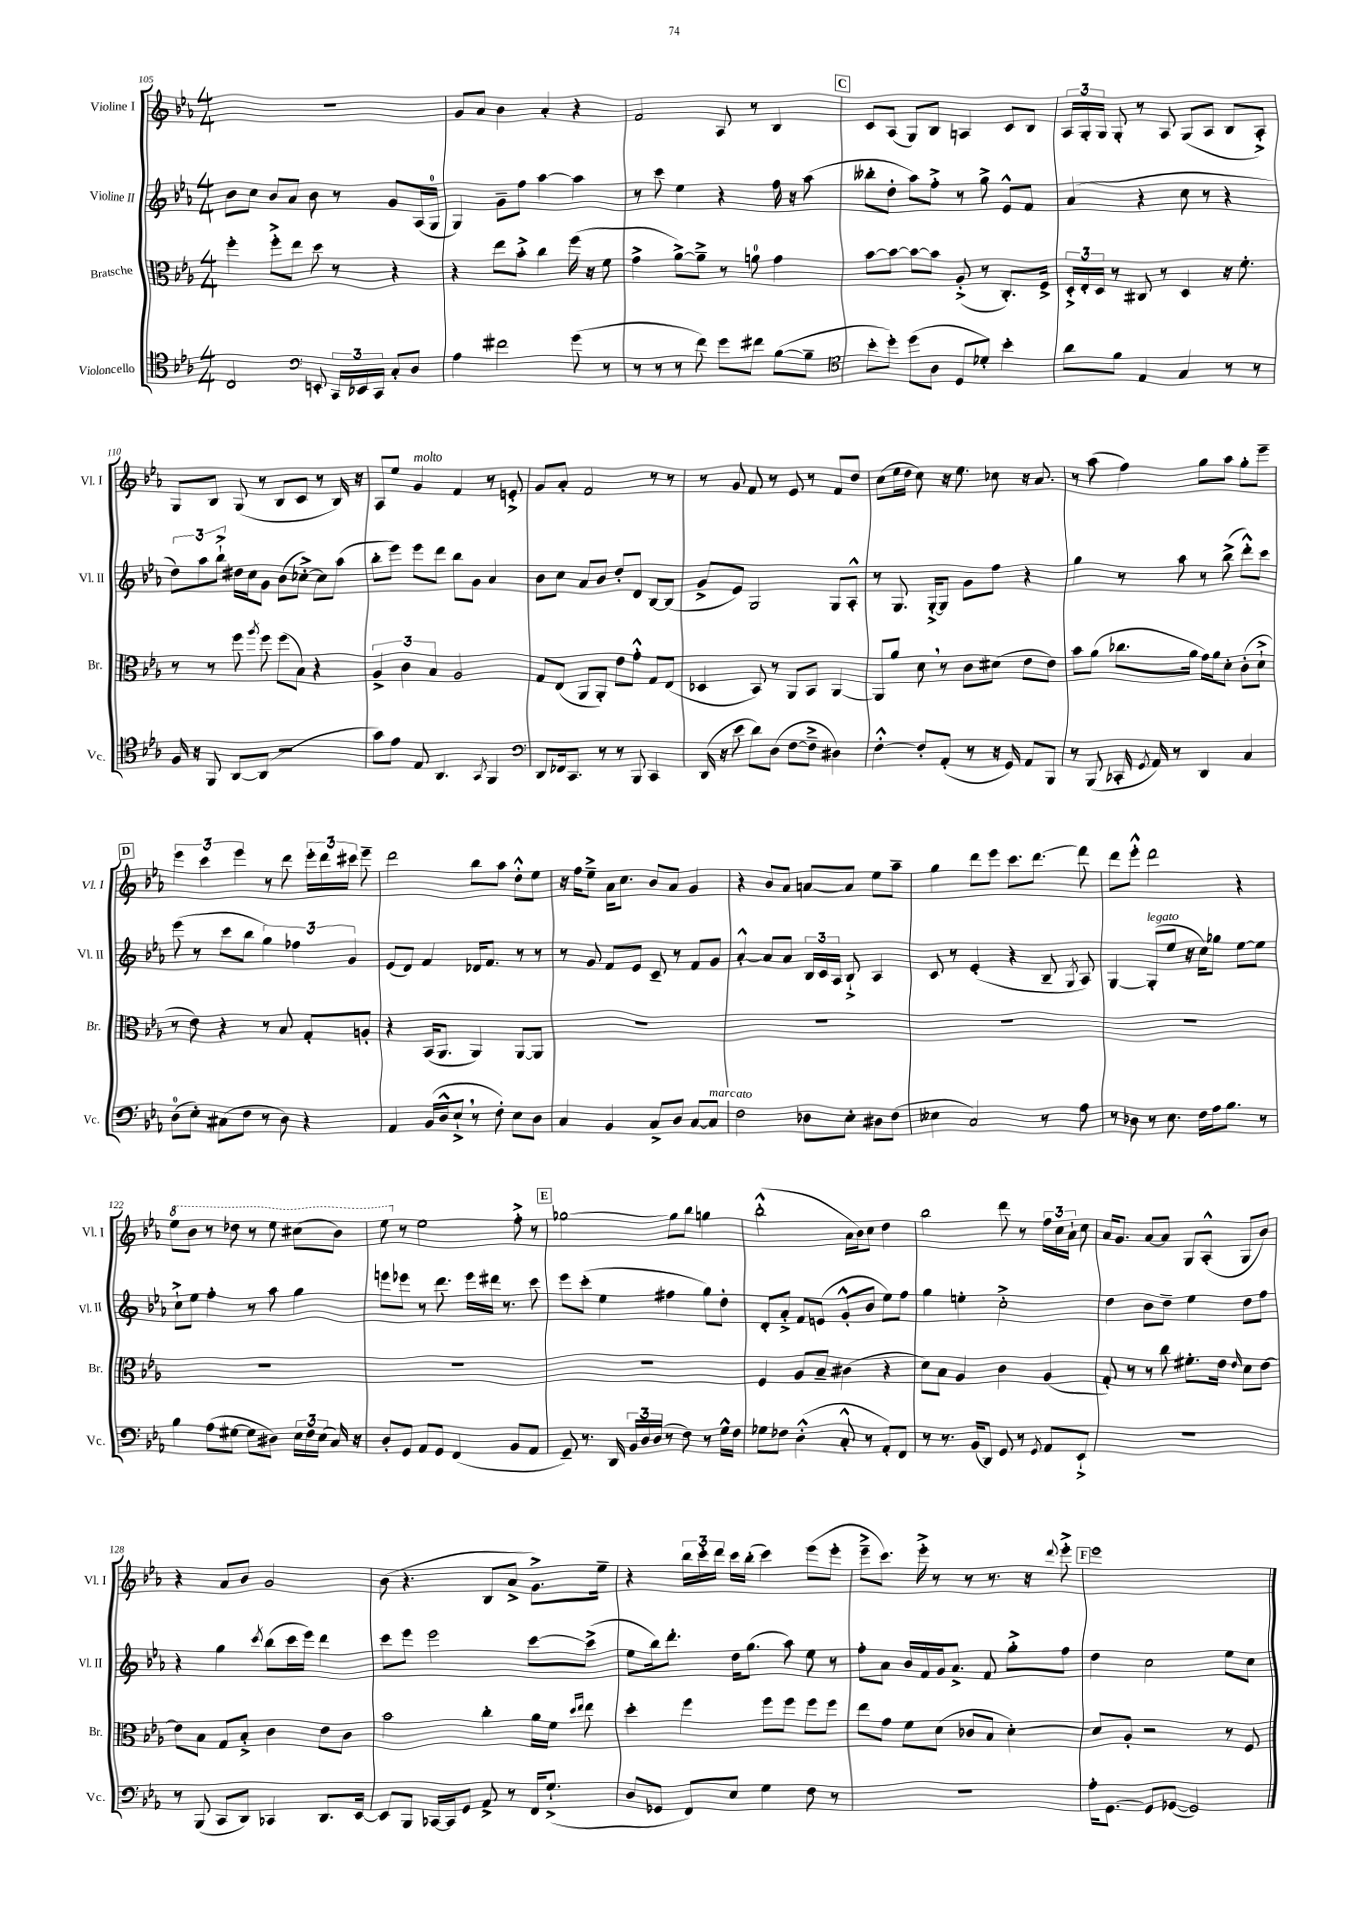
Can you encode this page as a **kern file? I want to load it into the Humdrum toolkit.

**kern	**kern	**kern	**kern
*staff4	*staff3	*staff2	*staff1
*clefC4	*clefC3	*clefG2	*clefG2
*k[b-e-a-]	*k[b-e-a-]	*k[b-e-a-]	*k[b-e-a-]
*M4/4	*M4/4	*M4/4	*M4/4
2C	4ff'	8b-	1r
.	.	8cc	.
.	8ff'^	8b-	.
.	8ee-	8a-	.
*clefF4	*	*	*
8EE'	8dd	8b-	.
24CC	8r	8r	.
24EE-	.	.	.
24CC	.	.	.
8C'	4r	8g	.
8D	.	(16A-	.
.	.	16G	.
=	=	=	=
4A-	4r	4G)	8g
.	.	.	8a-
2f#	8ee-	8g~	4b-
.	8b-'^	8ff	.
.	4cc	[4aa-	4a-'
(8g	(16ff	4aa-]	4r
.	16r	.	.
8r	8f	.	.
=	=	=	=
8r	4g^	8r	2f
8r	.	8ccc	.
8r	[8a-^)	4ee-	.
8f)	8a-~^]	.	.
8g	8r	4r	8A-
8f#	8a	.	8r
([8B-	4g	16ff	4B-
.	.	16r	.
8B-~]	.	(8aa-	.
=	=	=	=
*clefC4	*	*	*
8b-'	[8b-	8bb--'	8c
8dd')	8b-_	8dd'	(8A-
(8dd	8b-_	8aa-)	8G)
8A-	8b-]	8ff'^	8B-
8D	(8A-'^	8r	4A
8d-')	8r	8gg^	.
4b-'	8.C')	8e-^^	8c
.	.	8f	8B-
.	16F^	.	.
=	=	=	=
8a-	24D'^	(4a-	24A-
.	24E-'	.	24G'
.	24D	.	24G
8f	8r	.	8G'
4E-	8C#	4r	8r
.	8r	.	8A-
4G	4D	8cc	(8G
.	.	8r	8A-
8r	16r	4r	8B-
.	8.f'	.	.
8r	.	.	8A-'^)
=	=	=	=
16F	8r	12dd)	8G
16r	.	.	.
.	.	12aa-	.
8FF	8r	.	8B-
.	.	12bb-`^	.
[8AA-	8ff	16dd#	(8G
.	.	16cc	.
.	8qaa-	.	.
(8AA-]	8ff	8g	8r
2r	(8ff	(8b-	8B-
.	8B-)	[8cc-'^)	8c
.	4r	8cc-]	8r
.	.	(8aa-	16B-)
.	.	.	16r
=	=	=	=
8g)	6A-^	8bb-'	8A-
8e-	.	8eee-)	8ee-
.	6c	.	.
8E-	.	8eee-	4g
.	6B-	.	.
4.AA-	.	8ddd	.
.	2A-	8bb-	4f
.	.	8g	.
8qGG	.	.	.
4FF	.	4a-	8r
.	.	.	8e'^
=	=	=	=
*clefF4	*	*	*
8DD	8G	8b-	8g
16FF-	(8E-	8cc	8a-'
8.CC	.	.	.
.	8AA-	8a-	2f
8r	8AA-')	8b-	.
8r	8e-	8dd'	.
8BBB-	8g'^^	8d	.
4CC	8G	[8B-	8r
.	(8E-	(8B-]	8r
=	=	=	=
(16DD	4D-	8g^	8r
16r	.	.	.
8e-	.	8e-)	8g
8d)	8BB-)	2G	8f
(8D	8r	.	8r
[8F	8AA-	.	8e-
8F~^]	8BB-	.	8r
4D#)	[4AA-	8G	8f
.	.	8A-'^^	8dd
=	=	=	=
[4F'^^	8AA-]	8r	(8cc
.	8a-	8.G	16ee-
.	.	.	16dd
8F']	8d	.	8cc)
.	.	[16G'^	.
(8AA-'	8r	8G]	16r
.	.	.	8.ee-
8r	8c	8g	.
16r	(8d#	8ff	8cc-
16GG)	.	.	.
8AA-	8e-	4r	16r
.	.	.	8.a-
8BBB-	8e-)	.	.
=	=	=	=
8r	8b-	4gg	8r
(8BBB-	(8a-	.	(8aa-
16CC-'	8.cc-	8r	4ff)
8qGG	.	.	.
16AA-)	.	.	.
8r	.	8aa-	.
.	16a-	.	.
4DD	16g)	8r	8gg
.	16a-	.	.
.	8d'	(8bb-^	8aa-
4C	(8c'	8ddd'^^)	8gg'
.	8d`^	8ccc	8eee-~
=	=	=	=
(8D	8r	(8eee-	6eee-
8E-')	8e-)	8r	.
.	.	.	6ccc
(8C#	4r	8ccc	.
.	.	.	6eee-
8F	.	8bb-	.
8r	8r	6gg)	8r
8D)	8B-	.	8ddd
.	.	6ff-	.
4r	8G'	.	24eee-'
.	.	.	24ddd
.	.	6g	24ccc#
.	8A'	.	8eee-~
=	=	=	=
4AA-	4r	(8e-	2ddd
.	.	8d)	.
(16BB-	(16BB-	4f	.
16D^^	8.AA-	.	.
8E-`^	.	.	.
8r	4AA-)	16d-	8bb-
.	.	8.f	.
8F')	.	.	8aa-
8E-	[8AA-	8r	8dd'^^
8D	8AA-]	8r	8ee-
=	=	=	=
4C	1r	8r	16r
.	.	.	16ff
.	.	8g	8ee-~^
4BB-	.	8f	16a-
.	.	.	8.cc
.	.	8e-	.
8C^	.	8c~	8b-
8D	.	8r	8a-
[8C	.	8f	4g
8C]	.	8g	.
=	=	=	=
2F	1r	[4a-'^^	4r
.	.	8a-]	8b-
.	.	8a-	8a-
8D-	.	24B-	[8a
.	.	24c	.
.	.	24A-	.
8E-'	.	8B-`^	8a]
8D#	.	4A-	8ee-
(8F	.	.	8aa-~
=	=	=	=
4E--	1r	8c	4gg
.	.	8r	.
2C)	.	(4e-'	8ddd
.	.	.	8eee-
.	.	4r	8.ccc
.	.	.	[8.ddd
8r	.	8B-~	.
.	.	8qG	.
8A-	.	8A-)	8ddd]
=	=	=	=
8r	1r	[4G	8ddd
8D-	.	.	8eee-'^^
8r	.	(8G']	2ddd
8.E-	.	8ee-	.
.	.	16r	.
16F	.	16cc)	.
16A-	.	8gg-	.
8.B-	.	.	.
.	.	[8ee-	4r
8r	.	8ee-]	.
=	=	=	=
4B-	1r	8cc`^	8eee-
.	.	8ee-	8bb-
(8A-	.	4ff'	8r
[8G#	.	.	8ddd-
8G#]	.	8r	8r
8D#)	.	8aa-	8eee-
24E-	.	4gg	(8ccc#
24F	.	.	.
(24E-	.	.	.
16C)	.	.	8bb-)
16r	.	.	.
=	=	=	=
8D'	1r	8eee	8eee-
8GG	.	8eee-	8r
8AA-	.	8r	2ee-
8GG	.	8.ddd	.
(4FF	.	.	.
.	.	16eee-	.
.	.	16ddd#	.
.	.	8.r	.
8BB-	.	.	8ff'^
8AA-	.	8ccc	8r
=	=	=	=
8GG~)	1r	8eee-	[2gg-
8.r	.	(8ccc'	.
.	.	4ee-	.
16DD	.	.	.
24BB-	.	.	.
24D	.	.	.
(24D	.	.	.
8r	.	4ff#	8gg-]
8F)	.	.	8bb-
8r	.	8gg)	4gg
16G^^	.	8dd'	.
16F	.	.	.
=	=	=	=
8G-	4F	8d'	(2bb-'^^
8F-	.	8a-'^	.
(4D'^^	8A-	8f	.
.	8B-~	(8e	.
8C'^^	(4c#	8g'^^	16a-
.	.	.	16b-)
8r	.	8b-	8cc
8AA-')	4r	8ee-)	4dd
8FF	.	8ff	.
=	=	=	=
8r	8d)	4gg	2bb-
8.r	8B-	.	.
.	4A-	4ee'	.
(16BB-	.	.	.
8DD)	.	.	.
8GG	4c	2cc'^	8ddd
8r	.	.	8r
8qGG	.	.	.
8AA-	(4A-	.	24ff
.	.	.	24cc
.	.	.	24a-`
8EE-`^	.	.	8cc
=	=	=	=
1r	8G')	4dd	16a-
.	.	.	8.g
.	8r	.	.
.	8r	8b-	[8a-
.	8cc	8dd~	8a-]
.	8.f#'	4ee-	8G
.	.	.	(8A-'^^
.	16e-	.	.
.	16qqe-	.	.
.	8d	8dd	8G
.	[8e-	8ff	8b-)
=	=	=	=
8r	8e-]	4r	4r
(8BBB-	8B-	.	.
8CC	8G	4gg	8a-
8DD)	8B-'^	.	8b-
.	.	8qccc	.
4CC-	4c	(8bb-	2g
.	.	16ccc	.
.	.	16eee-)	.
8.DD	8e-	4ddd	.
.	8c	.	.
[16EE-	.	.	.
=	=	=	=
8EE-]	2b-	8ccc	(8b-
8BBB-	.	8eee-	4.r
[16CC-	.	2eee-	.
16CC-]	.	.	.
8GG	.	.	.
8AA-^	4cc'	.	8B-
8r	.	.	8a-^
16FF	16a-	[8ccc	8.g^)
(8.G`^	16f	.	.
.	16qqdd	.	.
.	16qqee-	.	.
.	8ee-	(8ccc^]	.
.	.	.	16ee-~
=	=	=	=
8D	4dd'	8ee-	4r
8GG-	.	16bb-)	.
.	.	8.ddd'	.
8FF)	4ff	.	24bb-
.	.	.	24ccc'
.	.	.	24ddd
8E-	.	16dd	16ccc
.	.	(8.gg	(16bb-'
4G	8ff	.	4ccc)
.	8ff	8aa-)	.
8F	8ff	8ee-	(8eee-
8r	8ff	8r	8eee-'
=	=	=	=
1r	8ee-	8ff'	8eee-~^
.	8g	8a-	8.ccc)
.	8f	16b-	.
.	.	16f	16eee-'^
.	(8d	16g	8r
.	.	8.a-^	.
.	8c-	.	8r
.	8B-	8f	8.r
.	[4d')	8gg'^	.
.	.	.	16r
.	.	.	8qqddd
.	.	8ff	8eee-'^
=	=	=	=
16A-'	8d]	4dd	1eee-
[8.GG	.	.	.
.	8A-'	.	.
8GG]	2r	2cc	.
([8GG-	.	.	.
2GG-])	.	.	.
.	8r	8ee-	.
.	8F	8cc	.
==	==	==	==
*-	*-	*-	*-
